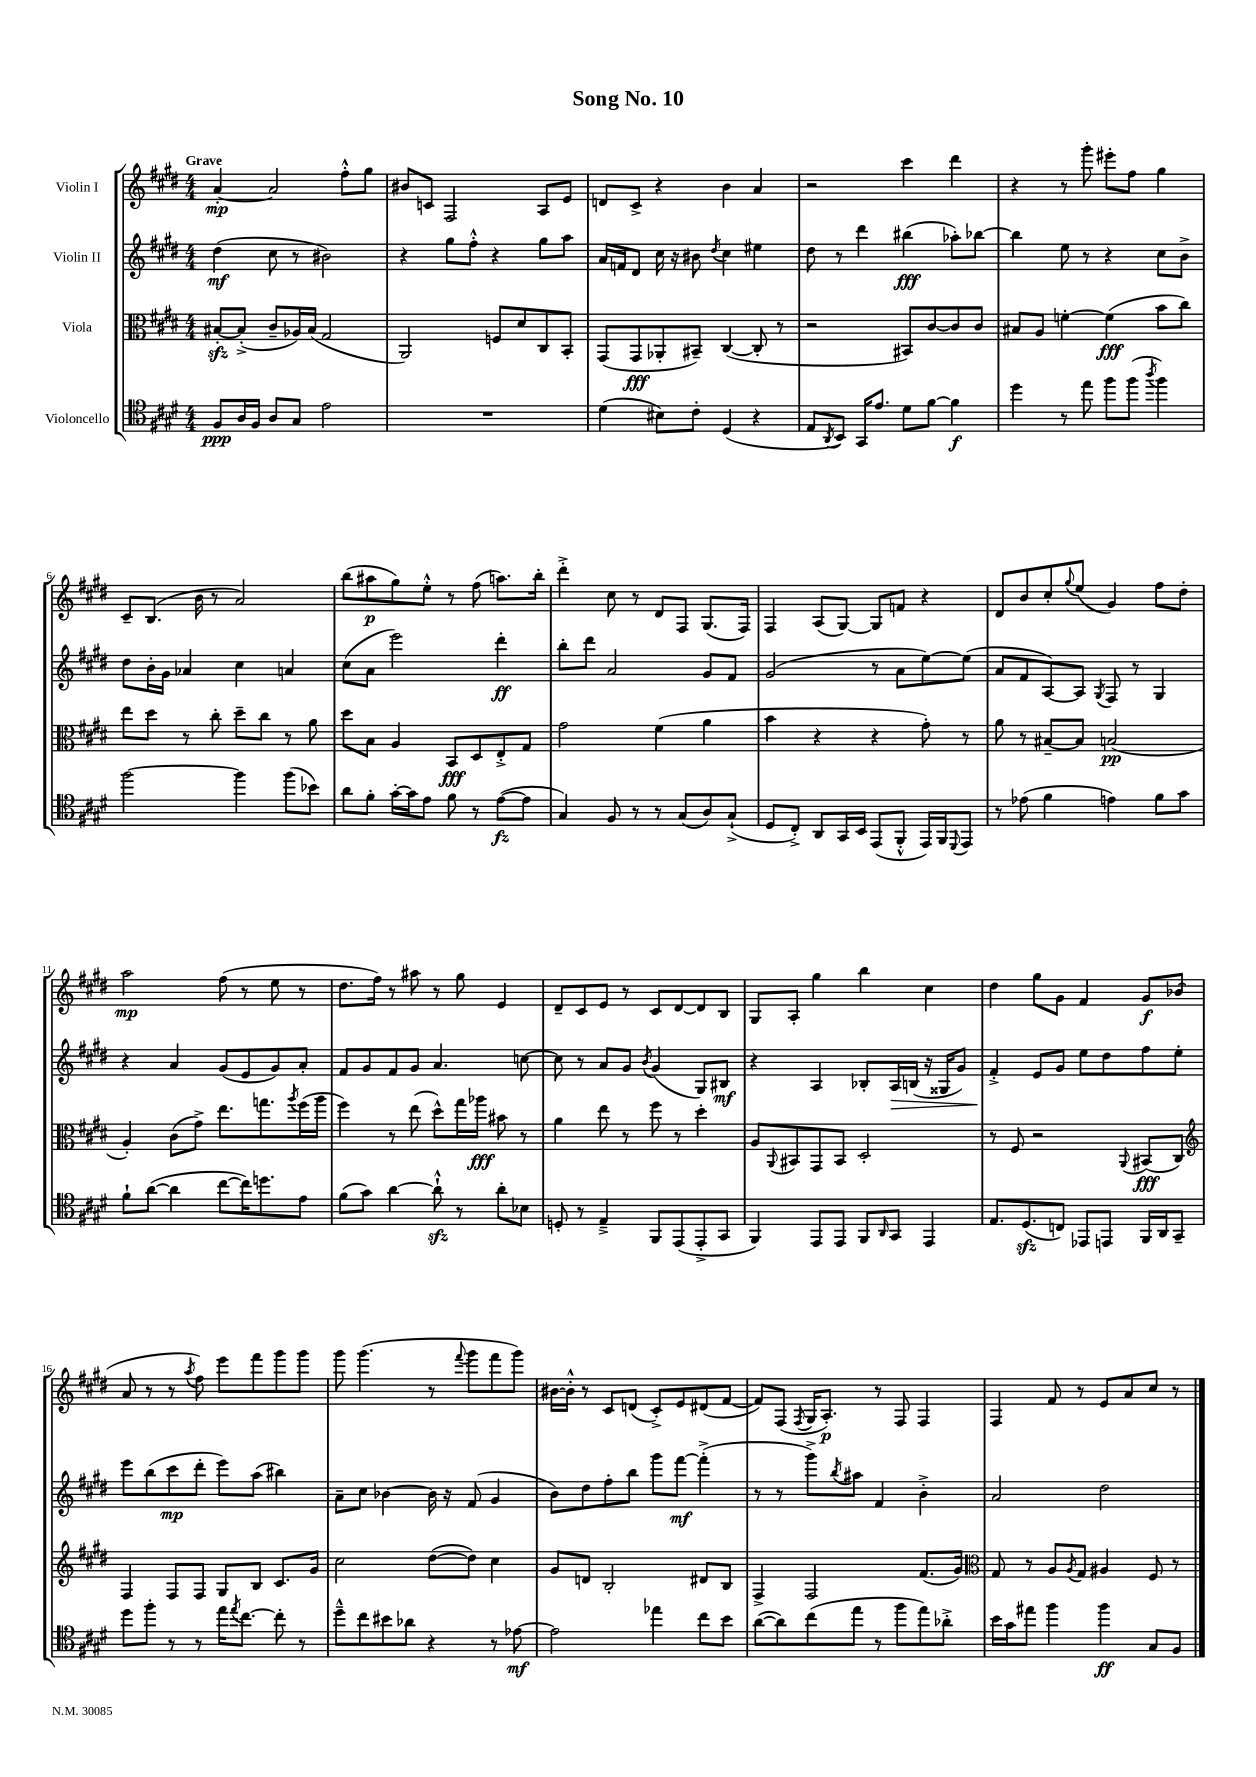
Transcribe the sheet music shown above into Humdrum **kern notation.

**kern	**dynam	**kern	**dynam	**kern	**dynam	**kern	**dynam
*part4	*part4	*part3	*part3	*part2	*part2	*part1	*part1
*staff4	*staff4	*staff3	*staff3	*staff2	*staff2	*staff1	*staff1
*I"Violoncello	*	*I"Viola	*	*I"Violin II	*	*I"Violin I	*
*clefC4	*	*clefC3	*	*clefG2	*	*clefG2	*
*k[f#c#g#d#]	*	*k[f#c#g#d#]	*	*k[f#c#g#d#]	*	*k[f#c#g#d#]	*
*M4/4	*	*M4/4	*	*M4/4	*	*M4/4	*
=1	=1	=1	=1	=1	=1	=1	=1
!	!	!	!	!	!	!LO:TX:a:B:t=Grave	!
8F#/L	ppp	[8B#Xzz'/L	.	(4dd#\	mf	[4a'/	mp
16A/L	.	(8B#'^/J]	.	.	.	.	.
16F#/JJ	.	.	.	.	.	.	.
8A/L	.	8c#~/L	.	8cc#\	.	2a/]	.
8G#/J	.	16A-X/L)	.	8r	.	.	.
.	.	(16B#/JJ	.	.	.	.	.
2e\	.	2G#/	.	2b#X\)	.	.	.
.	.	.	.	.	.	8ff#'^^\L	.
.	.	.	.	.	.	8gg#\J	.
=2	=2	=2	=2	=2	=2	=2	=2
1r	.	2AA/)	.	4r	.	8b#X/L	.
.	.	.	.	.	.	8cn/J	.
.	.	.	.	8gg#\L	.	2F#/	.
.	.	.	.	8ff#'^^\J	.	.	.
.	.	8Fn/L	.	4r	.	.	.
.	.	8d#/	.	.	.	.	.
.	.	8C#/	.	8gg#\L	.	8A/L	.
.	.	8BB'/J	.	8aa\J	.	8e/J	.
=3	=3	=3	=3	=3	=3	=3	=3
(4d#\	.	(8GG#/L	.	16a/LL	.	8dn/L	.
.	.	.	.	16fn/J	.	.	.
.	.	8GG#/	fff	8d#/J	.	8c#^/J	.
8B#X\L)	.	8AA-X'/	.	16cc#\	.	4r	.
.	.	.	.	16r	.	.	.
8c#'\J	.	8BB#X~/J)	.	8b#X\	.	.	.
.	.	.	.	8qdd#/	.	.	.
(4D#/	.	([4C#/	.	4cc#\	.	4b\	.
4r	.	8C#'/]	.	4ee#X\	.	4a/	.
.	.	8r	.	.	.	.	.
=4	=4	=4	=4	=4	=4	=4	=4
8E/L	.	2r	.	8dd#\	.	2r	.
8qAA/	.	.	.	.	.	.	.
8BB/J)	.	.	.	8r	.	.	.
16GG#/KL	.	.	.	4ddd#\	.	.	.
8.e/J	.	.	.	.	.	.	.
8d#\L	.	8BB#X/L)	.	(4bb#X\	fff	4ccc#\	.
[8f#\J	.	[8c#/	.	.	.	.	.
4f#\]	f	8c#/]	.	8aa-X'\L)	.	4ddd#\	.
.	.	8c#/J	.	[8bb-X\J	.	.	.
=5	=5	=5	=5	=5	=5	=5	=5
4dd#\	.	8B#X/L	.	4bb-\]	.	4r	.
.	.	8A/J	.	.	.	.	.
8r	.	[4fn'\	.	8ee\	.	8r	.
8ee\	.	.	.	8r	.	8ggg#'\	.
8ff#\L	.	(4f\]	fff	4r	.	8eee#X'\L	.
(8ff#\J	.	.	.	.	.	8ff#\J	.
8qaa/	.	.	.	.	.	.	.
4ff#\)	.	8b\L	.	8cc#\L	.	4gg#\	.
.	.	8cc#\J)	.	8b^\J	.	.	.
!!LO:LB:g=z
=6	=6	=6	=6	=6	=6	=6	=6
[2ff#\	.	8ee\L	.	8dd#\L	.	8c#~/L	.
.	.	8dd#\J	.	16b'\L	.	(8.B/J	.
.	.	.	.	16g#\JJ	.	.	.
.	.	8r	.	4a-X/	.	.	.
.	.	.	.	.	.	16b\	.
.	.	8cc#'\	.	.	.	8r	.
4ff#\]	.	8dd#~\L	.	4cc#\	.	2a/)	.
.	.	8cc#\J	.	.	.	.	.
(8ff#\L	.	8r	.	4an/	.	.	.
8b-X\J)	.	8a\	.	.	.	.	.
=7	=7	=7	=7	=7	=7	=7	=7
8a\L	.	8dd#\L	.	(8cc#\L	.	(8bb\L	.
8f#'\J	.	8B\J	.	8a\J	.	8aa#X\	p
[16g#'\LL	.	4A/	.	2eee\)	.	8gg#\)	.
16g#\J]	.	.	.	.	.	.	.
8e\J	.	.	.	.	.	8ee'^^\J	.
8f#\	.	8BB/L	fff	.	.	8r	.
8r	.	8D#/	.	.	.	(8ff#\	.
([8e\L	fz	8E'^/	.	4ddd#'\	ff	8.aan\L)	.
8e\J]	.	8G#/J	.	.	.	.	.
.	.	.	.	.	.	16bb'\Jk	.
=8	=8	=8	=8	=8	=8	=8	=8
4G#/)	.	2g#\	.	8bb'\L	.	4ddd#'^\	.
.	.	.	.	8ddd#\J	.	.	.
8F#/	.	.	.	2a/	.	8cc#\	.
8r	.	.	.	.	.	8r	.
8r	.	(4f#\	.	.	.	8d#/L	.
(8G#/L	.	.	.	.	.	8F#/J	.
8A/)	.	4a\	.	8g#/L	.	(8.G#/L	.
(8G#`^/J	.	.	.	8f#/J	.	.	.
.	.	.	.	.	.	16F#/Jk)	.
=9	=9	=9	=9	=9	=9	=9	=9
8D#/L	.	4b\	.	(2g#/	.	4F#/	.
8C#'^/J)	.	.	.	.	.	.	.
8AA/L	.	4r	.	.	.	(8A/L	.
16GG#/L	.	.	.	.	.	[8G#/J)	.
16BB/JJ	.	.	.	.	.	.	.
(8EE/L	.	4r	.	8r	.	8G#/L]	.
8FF#'^^/J	.	.	.	8a\L	.	8fn/J	.
16EE/LL)	.	8g#'\)	.	[8ee\)	.	4r	.
16FF#/J	.	.	.	.	.	.	.
8qqDD#/	.	.	.	.	.	.	.
8EE/J	.	8r	.	(8ee\J]	.	.	.
=10	=10	=10	=10	=10	=10	=10	=10
8r	.	8a\	.	8a/L	.	8d#/L	.
(8e-X\	.	8r	.	8f#/	.	8b/	.
4f#\	.	[8B#X~/L	.	[8A/)	.	8cc#'/	.
.	.	.	.	.	.	8qqgg#/	.
.	.	8B#/J]	.	8A/J]	.	(8ee/J	.
.	.	.	.	8qG#/	.	.	.
4en\)	.	(2Bn/	pp	8F#/	.	4g#/)	.
.	.	.	.	8r	.	.	.
8f#\L	.	.	.	4G#/	.	8ff#\L	.
8g#\J	.	.	.	.	.	8dd#'\J	.
!!LO:LB:g=z
=11	=11	=11	=11	=11	=11	=11	=11
8f#`\L	.	4A'/)	.	4r	.	2aa\	mp
([8a\J	.	.	.	.	.	.	.
4a\]	.	(8c#\L	.	4a/	.	.	.
.	.	8g#^\J)	.	.	.	.	.
[8cc#\L	.	8.ee\L	.	(8g#/L	.	(8ff#\	.
16cc#\K])	.	.	.	8e/	.	8r	.
8.ddn\	.	8.ggn\	.	.	.	.	.
.	.	.	.	8g#/)	.	8ee\	.
.	.	8qaa/	.	.	.	.	.
8e\J	.	(16ff#\L	.	8a'/J	.	8r	.
.	.	16aa\JJ	.	.	.	.	.
=12	=12	=12	=12	=12	=12	=12	=12
(8f#\L	.	4ff#\)	.	8f#/L	.	8.dd#\L	.
8g#\J)	.	.	.	8g#/	.	.	.
.	.	.	.	.	.	16ff#\Jk)	.
[4a\	.	8r	.	8f#/	.	8r	.
.	.	(8ee\	.	8g#/J	.	8aa#X\	.
8azz`^^\]	.	8dd#^^\L)	.	4.a/	.	8r	.
8r	.	16gg#\L	.	.	.	8gg#\	.
.	.	16aa-X\JJ	fff	.	.	.	.
8a'\L	.	8b#X\	.	.	.	4e/	.
8B-X\J	.	8r	.	[8ccn\	.	.	.
=13	=13	=13	=13	=13	=13	=13	=13
8Dn'/	.	4a\	.	8cc\]	.	8d#~/L	.
8r	.	.	.	8r	.	8c#/	.
4E~^/	.	8ee\	.	8a/L	.	8e/J	.
.	.	8r	.	8g#/J	.	8r	.
.	.	.	.	8qb/	.	.	.
8FF#/L	.	8ff#\	.	(4g#/	.	8c#/L	.
(8EE/	.	8r	.	.	.	[8d#/	.
8EE'^/	.	4dd#'\	.	8G#/L)	.	8d#/]	.
8GG#/J	.	.	.	8B#X/J	mf	8B/J	.
=14	=14	=14	=14	=14	=14	=14	=14
4FF#/)	.	8A/L	.	4r	.	8G#/L	.
.	.	8qqAA/	.	.	.	.	.
.	.	8BB#X/	.	.	.	8A'/J	.
8EE/L	.	8GG#/	.	4A/	.	4gg#\	.
8EE/J	.	8BB#/J	.	.	.	.	.
8FF#/L	.	2D#'/	.	8B-X'/L	.	4bb\	.
16qqAA/	.	.	.	.	.	.	.
!	!	!	!	!	!LO:HP:b	!	!
8GG#/J	.	.	.	16A/L	>	.	.
.	.	.	.	(16Bn/JJ	.	.	.
4EE/	.	.	.	16r	.	4cc#\	.
.	.	.	.	16G##X/KL	.	.	.
.	.	.	.	8g#/J)	.	.	.
=15	=15	=15	=15	=15	=15	=15	=15
8.E/L	.	8r	.	4f#'^/	.	4dd#\	.
.	.	8F#/	.	.	.	.	.
(8.D#zz/	.	.	.	.	.	.	.
.	.	2r	.	8e/L	]	8gg#\L	.
8Cn/J)	.	.	.	8g#/J	.	8g#\J	.
8EE-X/L	.	.	.	8ee\L	.	4f#/	.
8EEn/J	.	.	.	8dd#\	.	.	.
.	.	8qqAA/	.	.	.	.	.
16FF#/LL	.	(8BB#X/L	fff	8ff#\	.	8g#/L	f
16AA/J	.	.	.	.	.	.	.
8GG#~/J	.	8C#/J)	.	8ee'\J	.	(8b-X/J	.
!!LO:LB:g=z
=16	=16	=16	=16	=16	=16	=16	=16
*	*	*clefG2	*	*	*	*	*
8dd#\L	.	4F#/	.	8eee\L	.	8a/	.
8ff#'\J	.	.	.	(8bb\	.	8r	.
8r	.	8F#/L	.	8ccc#\	mp	8r	.
.	.	.	.	.	.	8qaa/	.
8r	.	8F#/J	.	8ddd#'\J	.	8ff#\)	.
16ee\KL	.	8G#/L	.	8eee\L)	.	8eee\L	.
8qee/	.	.	.	.	.	.	.
[8.cc#\J	.	.	.	.	.	.	.
.	.	8B/J	.	(8aa\J	.	8fff#\	.
8cc#'\]	.	8.c#/L	.	4bb#X\)	.	8ggg#\	.
8r	.	.	.	.	.	8ggg#\J	.
.	.	16g#/Jk	.	.	.	.	.
=17	=17	=17	=17	=17	=17	=17	=17
8dd#~^^\L	.	2cc#\	.	8a~\L	.	8ggg#\	.
8cc#\	.	.	.	8cc#\J	.	(4.ggg#\	.
8b#X\	.	.	.	[4b-X\	.	.	.
8a-X\J	.	.	.	.	.	.	.
4r	.	([8dd#\L	.	16b-\]	.	8r	.
.	.	.	.	16r	.	.	.
.	.	.	.	.	.	8qqfff#/	.
.	.	8dd#\J])	.	(8f#/	.	8ggg#\L	.
8r	.	4cc#\	.	4g#/	.	8fff#\	.
[8e-X\	mf	.	.	.	.	8ggg#\J)	.
=18	=18	=18	=18	=18	=18	=18	=18
2e-\]	.	8g#/L	.	8b\L)	.	[16b#X\LL	.
.	.	.	.	.	.	16b#'^^\JJ]	.
.	.	8dn/J	.	8dd#\	.	8r	.
.	.	2B'/	.	8ff#'\	.	8c#/L	.
.	.	.	.	8bb\J	.	(8dn/J	.
4ee-X\	.	.	.	8ggg#\L	.	8c#'^/L)	.
.	.	.	.	[8fff#\J	mf	8e/	.
8cc#\L	.	8d#X/L	.	(4fff#'^\]	.	(8d#X/	.
8b\J	.	8B/J	.	.	.	[8f#/J	.
=19	=19	=19	=19	=19	=19	=19	=19
([8a\L	.	4F#^/	.	8r	.	8f#/L])	.
8a\])	.	.	.	8r	.	(8F#/J	.
.	.	.	.	.	.	8qF#/	.
(8cc#\	.	2F#/	.	8ggg#^\L)	.	16G#/KL	.
.	.	.	.	.	.	8.A'/J)	p
.	.	.	.	8qbb/	.	.	.
8ee\J	.	.	.	8aa#X\J	.	.	.
8r	.	.	.	4f#/	.	8r	.
8ff#\L	.	.	.	.	.	8F#/	.
8ee\)	.	(8.f#/L	.	4b'^\	.	4F#/	.
8a-X'^\J	.	.	.	.	.	.	.
.	.	16g#/Jk)	.	.	.	.	.
=20	=20	=20	=20	=20	=20	=20	=20
*	*	*clefC3	*	*	*	*	*
16b\LL	.	8G#/	.	2a/	.	4F#/	.
16g#\J	.	.	.	.	.	.	.
8ee#X\J	.	8r	.	.	.	.	.
4ff#\	.	8A/L	.	.	.	8f#/	.
.	.	8qA/	.	.	.	.	.
.	.	8G#/J	.	.	.	8r	.
4ff#\	ff	4A#X/	.	2dd#\	.	8e/L	.
.	.	.	.	.	.	8a/	.
8G#/L	.	8F#/	.	.	.	8cc#/J	.
8F#/J	.	8r	.	.	.	8r	.
==	==	==	==	==	==	==	==
*-	*-	*-	*-	*-	*-	*-	*-
